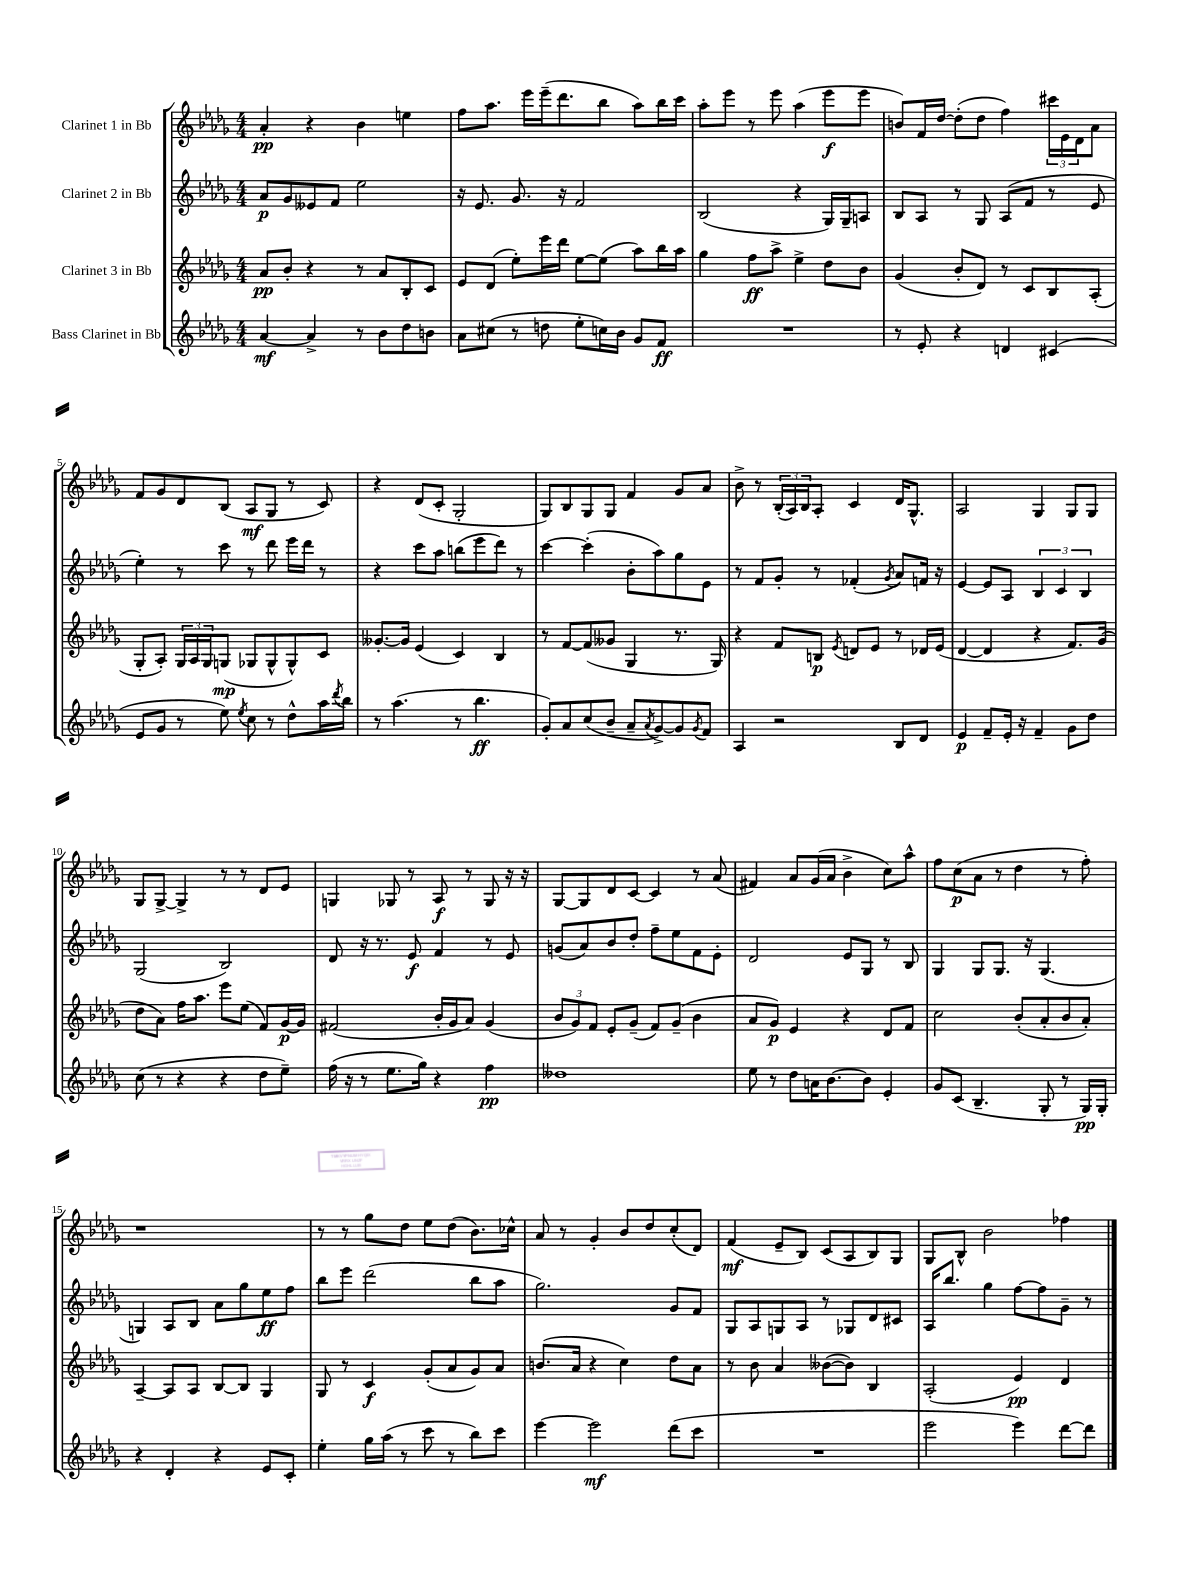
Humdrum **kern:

**kern	**dynam	**kern	**dynam	**kern	**dynam	**kern	**dynam
*part4	*part4	*part3	*part3	*part2	*part2	*part1	*part1
*staff4	*staff4	*staff3	*staff3	*staff2	*staff2	*staff1	*staff1
*I"Bass Clarinet in Bb	*	*I"Clarinet 3 in Bb	*	*I"Clarinet 2 in Bb	*	*I"Clarinet 1 in Bb	*
*clefG2	*	*clefG2	*	*clefG2	*	*clefG2	*
*k[b-e-a-d-g-]	*	*k[b-e-a-d-g-]	*	*k[b-e-a-d-g-]	*	*k[b-e-a-d-g-]	*
*M4/4	*	*M4/4	*	*M4/4	*	*M4/4	*
=1	=1	=1	=1	=1	=1	=1	=1
[4a-/	mf	8a-/L	pp	8a-/L	p	4a-'/	pp
.	.	8b-'/J	.	8g-/	.	.	.
4a-^/]	.	4r	.	8e--X/	.	4r	.
.	.	.	.	8f/J	.	.	.
8r	.	8r	.	2ee-\	.	4b-\	.
8b-\L	.	8a-/L	.	.	.	.	.
8dd-\	.	8B-'/	.	.	.	4een\	.
8bn\J	.	8c/J	.	.	.	.	.
=2	=2	=2	=2	=2	=2	=2	=2
8a-\L	.	8e-/L	.	16r	.	8ff\L	.
.	.	.	.	8.e-/	.	.	.
(8cc#X\J	.	(8d-/J	.	.	.	8.aa-\J	.
8r	.	8ee-'\L)	.	8.g-/	.	.	.
.	.	.	.	.	.	16eee-\LL	.
8ddn\	.	16eee-\L	.	.	.	(16eee-~\J	.
.	.	16ddd-\JJ	.	16r	.	8.ddd-\	.
8ee-'\L	.	[8ee-\L	.	2f/	.	.	.
16ccn\L)	.	(8ee-\J]	.	.	.	8bb-\J	.
16b-\JJ	.	.	.	.	.	.	.
8g-/L	.	8aa-\L)	.	.	.	8aa-\L)	.
8f/J	ff	16bb-\L	.	.	.	16bb-\L	.
.	.	16aa-\JJ	.	.	.	16ccc\JJ	.
=3	=3	=3	=3	=3	=3	=3	=3
1r	.	4gg-\	.	(2B-/	.	8aa-'\L	.
.	.	.	.	.	.	8eee-\J	.
.	.	8ff\L	ff	.	.	8r	.
.	.	8aa-^\J	.	.	.	8eee-\	.
.	.	4ee-^\	.	4r	.	(4aa-\	.
.	.	8dd-\L	.	16G-/LL)	.	8eee-\L	f
.	.	.	.	16G-~/J	.	.	.
.	.	8b-\J	.	8An/J	.	8eee-\J	.
=4	=4	=4	=4	=4	=4	=4	=4
8r	.	(4g-/	.	8B-/L	.	8bn/L)	.
8e-'/	.	.	.	8A-/J	.	16f/L	.
.	.	.	.	.	.	[16dd-/JJ	.
4r	.	8b-'/L	.	8r	.	(8dd-'\L]	.
.	.	8d-/J)	.	8G-/	.	8dd-\J	.
4dn/	.	8r	.	(8A-/L	.	4ff\)	.
.	.	8c/L	.	8f/J	.	.	.
(4c#X/	.	8B-/	.	8r	.	24ccc#X\LL	.
.	.	.	.	.	.	24e-\	.
.	.	.	.	.	.	24d-\J	.
.	.	(8A-'/J	.	8e-/	.	8a-\J	.
!!LO:LB:g=z
=5	=5	=5	=5	=5	=5	=5	=5
8e-/L	.	8G-'/L	.	4ee-'\)	.	8f/L	.
8g-/J	.	8A-'/J)	.	.	.	8g-/	.
8r	.	24G-/LL	.	8r	.	8d-/	.
.	.	24A-/	.	.	.	.	.
.	.	24G-/J	.	.	.	.	.
8ee-\)	.	(8Gn/J	mp	8ccc\	.	(8B-/J	.
8qee-/	.	.	.	.	.	.	.
8cc\	.	8G-X/L	.	8r	.	8A-/L	mf
8r	.	8G-^^/	.	8ddd-\	.	8G-/J	.
8dd-^^\L	.	8G-^^/)	.	16eee-\LL	.	8r	.
.	.	.	.	16ddd-\JJ	.	.	.
16aa-\L	.	8c/J	.	8r	.	8c/)	.
8qddd-/	.	.	.	.	.	.	.
16bb-\JJ	.	.	.	.	.	.	.
=6	=6	=6	=6	=6	=6	=6	=6
8r	.	[8.g--X'/L	.	4r	.	4r	.
(4.aa-\	.	.	.	.	.	.	.
.	.	16g--/Jk]	.	.	.	.	.
.	.	(4e-/	.	8ccc\L	.	(8d-/L	.
.	.	.	.	8aa-\J	.	8c'/J	.
8r	.	4c/)	.	(8bbn\L	.	2G-'/	.
4.bb-\	ff	.	.	8eee-\	.	.	.
.	.	4B-/	.	8ddd-\J)	.	.	.
.	.	.	.	8r	.	.	.
=7	=7	=7	=7	=7	=7	=7	=7
8g-'/L)	.	8r	.	[4ccc\	.	8G-/L)	.
8a-/	.	[8f/L	.	.	.	8B-/	.
(8cc/	.	(8f/]	.	(4ccc'\]	.	8G-/	.
8b-~/J	.	8g--X/J	.	.	.	8G-/J	.
8a-~/L	.	4G-/	.	8b-'\L	.	4f/	.
8qa-/	.	.	.	.	.	.	.
[8g-^/)	.	.	.	8aa-\)	.	.	.
8g-/]	.	8.r	.	8gg-\	.	8g-/L	.
8qg-/	.	.	.	.	.	.	.
8f/J	.	.	.	8e-\J	.	8a-/J	.
.	.	16G-/)	.	.	.	.	.
=8	=8	=8	=8	=8	=8	=8	=8
4A-/	.	4r	.	8r	.	8b-^\	.
.	.	.	.	8f/L	.	8r	.
2r	.	8f/L	.	8g-'/J	.	(24B-'/LL	.
.	.	.	.	.	.	24A-/)	.
.	.	.	.	.	.	24B-/J	.
.	.	8Bn/J	p	8r	.	8A-'/J	.
.	.	8qe-/	.	.	.	.	.
.	.	8dn/L	.	(4f-X'/	.	4c/	.
.	.	8e-/J	.	.	.	.	.
.	.	.	.	8qg-/	.	.	.
8B-/L	.	8r	.	8a-/L)	.	16d-/KL	.
.	.	.	.	.	.	8.G-^^/J	.
8d-/J	.	16d-X/LL	.	16fn/Jk	.	.	.
.	.	(16e-/JJ	.	16r	.	.	.
=9	=9	=9	=9	=9	=9	=9	=9
4e-/	p	[4d-/	.	[4e-/	.	2A-/	.
8f~/L	.	4d-/]	.	8e-/L]	.	.	.
16e-'/Jk	.	.	.	8A-/J	.	.	.
16r	.	.	.	.	.	.	.
4f~/	.	4r	.	6B-/	.	4G-/	.
.	.	.	.	6c/	.	.	.
8g-\L	.	8.f/L)	.	.	.	8G-/L	.
.	.	.	.	6B-/	.	.	.
8dd-\J	.	.	.	.	.	8G-/J	.
.	.	(16g-/Jk	.	.	.	.	.
!!LO:LB:g=z
=10	=10	=10	=10	=10	=10	=10	=10
(8cc\	.	8dd-\L	.	(2G-/	.	8G-/L	.
8r	.	8a-\J)	.	.	.	[8G-^/J	.
4r	.	16ff\KL	.	.	.	4G-^/]	.
.	.	8.aa-\J	.	.	.	.	.
4r	.	8eee-\L	.	2B-/)	.	8r	.
.	.	(8ee-\J	.	.	.	8r	.
8dd-\L	.	8f/L)	.	.	.	8d-/L	.
8ee-~\J)	.	[16g-/L	p	.	.	8e-/J	.
.	.	16g-/JJ]	.	.	.	.	.
=11	=11	=11	=11	=11	=11	=11	=11
(16ff\	.	(2f#X/	.	8d-/	.	4Gn/	.
16r	.	.	.	.	.	.	.
8r	.	.	.	16r	.	.	.
.	.	.	.	8.r	.	.	.
8.ee-\L	.	.	.	.	.	8G-X/	.
.	.	.	.	8e-/	f	8r	.
16gg-\Jk)	.	.	.	.	.	.	.
4r	.	16b-'/LL	.	4f/	.	8A-/	f
.	.	16g-/J	.	.	.	.	.
.	.	8a-/J)	.	.	.	8r	.
4ff\	pp	(4g-/	.	8r	.	8G-/	.
.	.	.	.	8e-/	.	16r	.
.	.	.	.	.	.	16r	.
=12	=12	=12	=12	=12	=12	=12	=12
1dd--X	.	12b-/L	.	(8gn/L	.	[8G-/L	.
.	.	12g-/)	.	.	.	.	.
.	.	.	.	8a-/)	.	8G-/]	.
.	.	12f/J	.	.	.	.	.
.	.	8e-'/L	.	8b-/	.	8d-/	.
.	.	(8g-~/J	.	8dd-'/J	.	[8c/J	.
.	.	8f/L)	.	8ff~\L	.	4c/]	.
.	.	(8g-~/J	.	8ee-\	.	.	.
.	.	4b-\	.	8f\	.	8r	.
.	.	.	.	8e-'\J	.	(8a-/	.
=13	=13	=13	=13	=13	=13	=13	=13
8ee-\	.	8a-/L	.	2d-/	.	4f#X/)	.
8r	.	8g-/J)	p	.	.	.	.
8dd-\L	.	4e-/	.	.	.	8a-/L	.
16an\K	.	.	.	.	.	(16g-/L	.
[8.b-\	.	.	.	.	.	16a-/JJ	.
.	.	4r	.	8e-/L	.	4b-^\	.
8b-\J]	.	.	.	8G-/J	.	.	.
4e-'/	.	8d-/L	.	8r	.	8cc\L)	.
.	.	8f/J	.	8B-/	.	8aa-^^\J	.
=14	=14	=14	=14	=14	=14	=14	=14
8g-/L	.	2cc\	.	4G-/	.	8ff\L	.
(8c/J	.	.	.	.	.	(8cc\	p
4.B-~/	.	.	.	8G-/L	.	8a-\J	.
.	.	.	.	8.G-/J	.	8r	.
.	.	(8b-'/L	.	.	.	4dd-\	.
.	.	.	.	16r	.	.	.
8G-'/	.	8a-'/	.	(4.G-/	.	.	.
8r	.	8b-/	.	.	.	8r	.
16G-/LL)	pp	8a-'/J)	.	.	.	8ff'\)	.
16G-'/JJ	.	.	.	.	.	.	.
!!LO:LB:g=z
=15	=15	=15	=15	=15	=15	=15	=15
4r	.	[4A-~/	.	4Gn/)	.	1r	.
4d-'/	.	8A-/L]	.	8A-/L	.	.	.
.	.	8A-/J	.	8B-/J	.	.	.
4r	.	[8B-/L	.	8a-\L	.	.	.
.	.	8B-/J]	.	8gg-\	.	.	.
8e-/L	.	4G-/	.	8ee-\	ff	.	.
8c'/J	.	.	.	8ff\J	.	.	.
=16	=16	=16	=16	=16	=16	=16	=16
4ee-'\	.	8G-/	.	8bb-\L	.	8r	.
.	.	8r	.	8eee-\J	.	8r	.
16gg-\LL	.	4c/	f	(2ddd-\	.	8gg-\L	.
(16aa-\JJ	.	.	.	.	.	.	.
8r	.	.	.	.	.	8dd-\J	.
8ccc\	.	(8g-'/L	.	.	.	8ee-\L	.
8r	.	8a-/	.	.	.	(8dd-\J	.
8bb-\L)	.	8g-/)	.	8bb-\L	.	8.b-\L)	.
8ccc\J	.	8a-/J	.	8aa-\J	.	.	.
.	.	.	.	.	.	16cc-X^^\Jk	.
=17	=17	=17	=17	=17	=17	=17	=17
[4eee-\	.	(8.bn/L	.	2.gg-\)	.	8a-/	.
.	.	.	.	.	.	8r	.
.	.	16a-/Jk	.	.	.	.	.
2eee-\]	mf	4r	.	.	.	4g-'/	.
.	.	4cc\)	.	.	.	8b-/L	.
.	.	.	.	.	.	8dd-/	.
(8ddd-\L	.	8dd-\L	.	8g-/L	.	(8cc'/	.
8ccc\J	.	8a-\J	.	8f/J	.	8d-/J)	.
=18	=18	=18	=18	=18	=18	=18	=18
1r	.	8r	.	8G-/L	.	(4f/	mf
.	.	8b-\	.	8A-/	.	.	.
.	.	4a-/	.	8Gn/	.	8e-~/L	.
.	.	.	.	8A-/J	.	8B-/J)	.
.	.	([8b--X\L	.	8r	.	(8c/L	.
.	.	8b--\J])	.	8G-X/L	.	8A-/	.
.	.	4B-/	.	8d-/	.	8B-/)	.
.	.	.	.	8c#X/J	.	8G-/J	.
=19	=19	=19	=19	=19	=19	=19	=19
2eee-\	.	(2A-'/	.	16A-/KL	.	8G-/L	.
.	.	.	.	8.bb-/J	.	.	.
.	.	.	.	.	.	8B-^^/J	.
.	.	.	.	4gg-\	.	2b-\	.
4eee-\)	.	4e-/)	pp	[8ff\L	.	.	.
.	.	.	.	8ff\]	.	.	.
[8ddd-\L	.	4d-/	.	8g-~\J	.	4ff-X\	.
8ddd-\J]	.	.	.	8r	.	.	.
==	==	==	==	==	==	==	==
*-	*-	*-	*-	*-	*-	*-	*-
